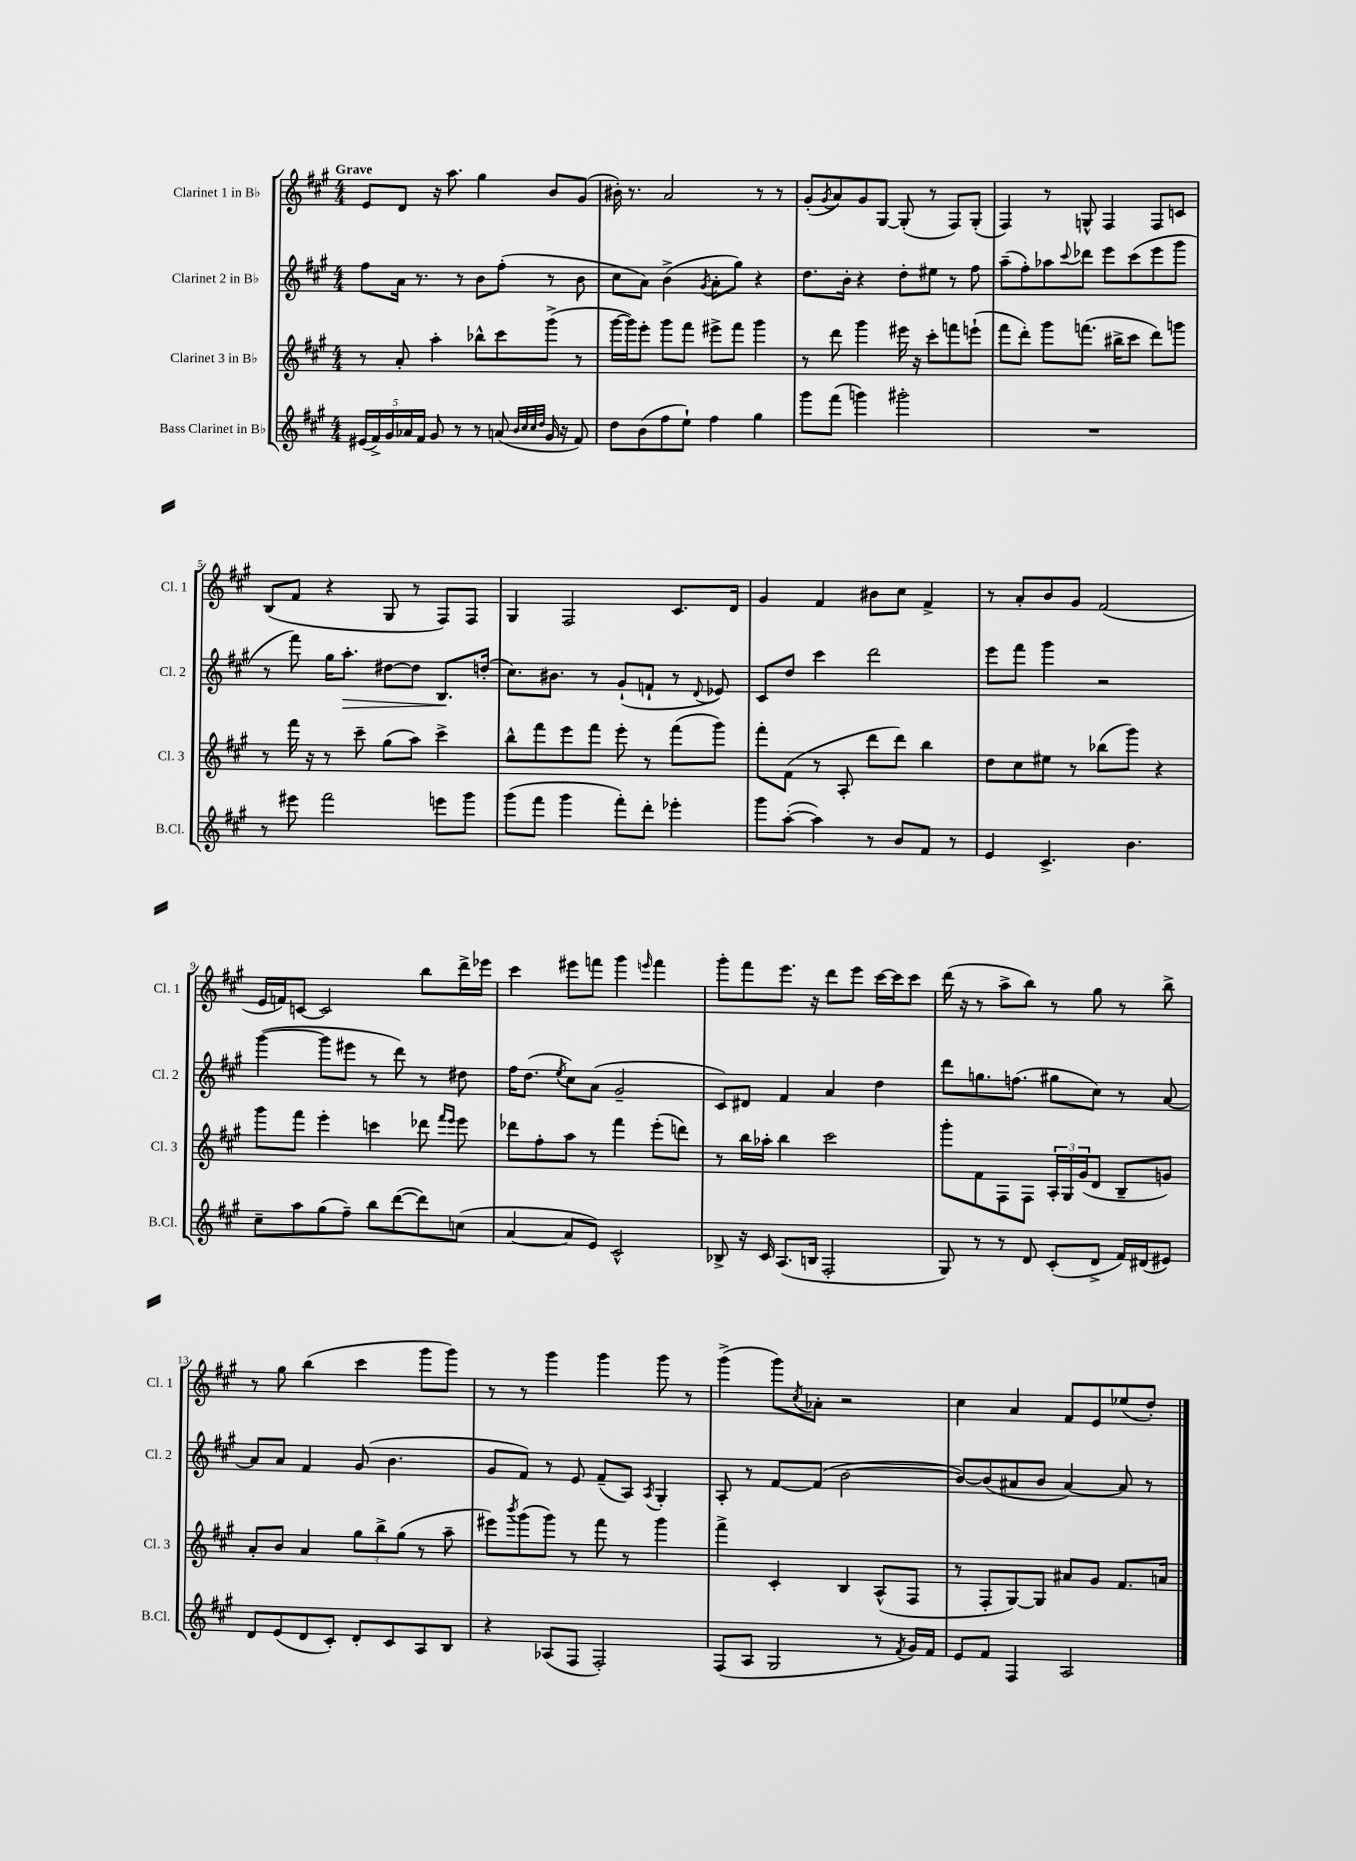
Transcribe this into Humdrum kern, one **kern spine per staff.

**kern	**kern	**kern	**dynam	**kern
*part4	*part3	*part2	*part2	*part1
*staff4	*staff3	*staff2	*staff2	*staff1
*I"Bass Clarinet in B♭	*I"Clarinet 3 in B♭	*I"Clarinet 2 in B♭	*	*I"Clarinet 1 in B♭
*I'B.Cl.	*I'Cl. 3	*I'Cl. 2	*	*I'Cl. 1
*clefG2	*clefG2	*clefG2	*	*clefG2
*k[f#c#g#]	*k[f#c#g#]	*k[f#c#g#]	*	*k[f#c#g#]
*M4/4	*M4/4	*M4/4	*	*M4/4
=1	=1	=1	=1	=1
!	!	!	!	!LO:TX:a:B:t=Grave
(20e#X/LL	8r	8ff#\L	.	8e/L
20f#^/)	.	.	.	.
20g#/	.	.	.	.
.	8a'/	16a\Jk	.	8d/J
20a-X/	.	.	.	.
.	.	8.r	.	.
20f#/JJ	.	.	.	.
8g#/	4aa'\	.	.	16r
.	.	.	.	8.aa\
8r	.	8r	.	.
8r	8bb-X^^\L	8b\L	.	4gg#\
(8an/	8ccc#\	(8ff#'\J	.	.
32qqb/LLL	.	.	.	.
32qqcc#/	.	.	.	.
32qqcc#/	.	.	.	.
32qqdd/JJJ	.	.	.	.
16g#/	(8ggg#^\J	8r	.	8b/L
16r	.	.	.	.
8f#/)	8r	8b\	.	(8g#/J
=2	=2	=2	=2	=2
8dd\L	[16ggg#\LL	8cc#\L	.	16b#X'\)
.	16ggg#\J])	.	.	8.r
(8b\	8eee'\J	8a\J)	.	.
8ff#\	8ggg#\L	(4b^\	.	2a/
8ee`\J)	8fff#\J	.	.	.
.	.	8qg#/	.	.
4ff#\	8eee#X^\L	8a'\L	.	.
.	8fff#\J	8gg#\J)	.	.
4gg#\	4ggg#\	4r	.	8r
.	.	.	.	8r
=3	=3	=3	=3	=3
8ggg#\L	8r	8.dd\L	.	(8g#'/L
.	.	.	.	8qg#/
(8fff#\J	8ddd\	.	.	8a/)
.	.	16b'\Jk	.	.
4gggn\)	4ggg#\	4r	.	8g#/
.	.	.	.	[8G#/J
2ggg#X'\	16eee#X\	8dd'\L	.	(8G#'/]
.	16r	.	.	.
.	8ccc#'\L	8ee#X\J	.	8r
.	8fffn\	8r	.	8F#/L)
.	(8eeen`\J	8ff#\	.	(8G#'/J
=4	=4	=4	=4	=4
1r	8fff#\L	(8aa~\L	.	4F#/)
.	8ddd'\J)	8ff#'\)	.	.
.	8ggg#\L	8aa-X\	.	8r
.	.	8qqccc#/	.	.
.	(8.fffn\J	8ddd-X\J	.	8Gn^^/
.	.	8eee\L	.	4F#/
.	16bb#X^\KL	.	.	.
.	8ccc#\J	(8ccc#\	.	.
.	8ddd\L)	8eee\	.	8F#/L
.	8gggn\J	8ggg#\J	.	8cn/J
!!LO:LB:g=z
=5	=5	=5	=5	=5
8r	8r	8r	.	(8B/L
8eee#X\	16fff#\	8fff#\)	.	8f#/J
.	16r	.	.	.
2fff#\	8r	16gg#\KL	.	4r
!	!	!	!LO:HP:b	!
.	.	8.aa'\J	>	.
.	8ccc#~\	.	.	.
.	(8gg#\L	[8dd#X\L	.	8G#/
.	8aa\J)	8dd#\J]	.	8r
8eeen\L	4ccc#^\	8.B/L	.	8F#/L)
8ggg#\J	.	.	.	8F#/J
.	.	(16ddn'/Jk	]	.
=6	=6	=6	=6	=6
(8ggg#\L	8bb^^\L	8.cc#\L)	.	4G#/
8fff#\J	8fff#\	.	.	.
.	.	8.b#X\J	.	.
4ggg#\	8eee\	.	.	2F#/
.	8fff#\J	8r	.	.
8fff#'\L)	8eee'\	(8g#`/L	.	.
8ddd'\J	8r	8fn`/J	.	.
4eee-X'\	(8fff#\L	8r	.	8.c#/L
.	.	8qqd/	.	.
.	8ggg#\J)	8e-X/)	.	.
.	.	.	.	16d/Jk
=7	=7	=7	=7	=7
8ggg#\L	8fff#'\L	8c#/L	.	4g#/
([8aa'\J	(8f#\J	8dd/J	.	.
4aa\])	8r	4ccc#\	.	4f#/
.	8A'/	.	.	.
8r	8ddd\L	2ddd\	.	8b#X\L
8b/L	8ddd\J)	.	.	8cc#\J
8f#/J	4bb\	.	.	4f#^/
8r	.	.	.	.
=8	=8	=8	=8	=8
4e/	8dd\L	8eee\L	.	8r
.	8cc#\	8fff#\J	.	8a'/L
4.c#^/	8ee#X\J	4ggg#\	.	8b/
.	8r	.	.	8g#/J
.	(8bb-X\L	2r	.	(2f#/
4.b\	8ggg#\J)	.	.	.
.	4r	.	.	.
!!LO:LB:g=z
=9	=9	=9	=9	=9
8cc#~\L	8ggg#\L	([4ggg#\	.	16e/LL
.	.	.	.	16fn/J)
8aa\	8fff#\J	.	.	[8cn/J
(8gg#\	4eee'\	8ggg#\L]	.	2c/]
8ff#~\J)	.	8eee#X\J	.	.
8bb\L	4cccn\	8r	.	.
([8ddd\	.	8ddd\)	.	.
8ddd\])	8ddd-X\	8r	.	8bb\L
.	16qqfff#/LL	.	.	.
.	16qqeee/JJ	.	.	.
(8ccn\J	8eee\	8dd#X\	.	16ddd^\L
.	.	.	.	16eee-X\JJ
=10	=10	=10	=10	=10
[4a/	8ddd-X\L	16ff#\KL	.	4ccc#\
.	.	(8.dd\J	.	.
.	8ff#'\	.	.	.
.	.	8qee/	.	.
8a/L]	8aa\J	8cc#\L)	.	8eee#X\L
8e/J)	8r	(8a\J	.	8fffn\J
2c#^^/	4fff#\	2g#~/	.	4ggg#\
.	.	.	.	16qqeeen/
.	(8eee'\L	.	.	4fff\
.	8dddn\J)	.	.	.
=11	=11	=11	=11	=11
8B-X^/	8r	8c#/L)	.	8ggg#'\L
16r	16bb\LL	8d#X/J	.	8fff#\
16c#/	16aa-X'\JJ	.	.	.
(8.A/L	4bb\	4f#/	.	8.eee\J
16Bn/Jk	.	.	.	16r
2F#'/	2ccc#\	4a/	.	8ddd\L
.	.	.	.	8eee\J
.	.	4dd\	.	[16ccc#\LL
.	.	.	.	16ccc#\J]
.	.	.	.	8ccc#\J
=12	=12	=12	=12	=12
8G#/)	8ggg#'\L	8ddd\L	.	(16ddd\
.	.	.	.	16r
8r	8f#\	8.ggn\	.	8r
8r	8F#\	.	.	8aa^\L
.	.	(8.ffn\J	.	.
8d/	8F#\J	.	.	8bb\J)
(8c#'/L	24A'/LL	8gg#X\L	.	8r
.	24G#/	.	.	.
.	(24g#/J	.	.	.
8d^/J	8d/J	8cc#\J)	.	8gg#\
16f#/LL)	8B~/L	8r	.	8r
(16d#X/J	.	.	.	.
8e#X/J)	8gn/J)	[8a/	.	8bb^\
!!LO:LB:g=z
=13	=13	=13	=13	=13
8d/L	8a'/L	8a/L]	.	8r
(8e/	8b/J	8a/J	.	8gg#\
8d/	4a/	4f#/	.	(4bb\
8c#'/J)	.	.	.	.
8d'/L	12gg#\L	(8g#/	.	4ccc#\
.	12bb^\	.	.	.
8c#/	.	4.b\	.	.
.	(12gg#\J	.	.	.
8A/	8r	.	.	8ggg#\L
8B/J	8aa~\	.	.	8ggg#\J)
=14	=14	=14	=14	=14
4r	8eee#X\L)	8g#/L	.	8r
.	8qbbb/	.	.	.
.	(8ggg#\	8f#/J)	.	8r
(8A-X/L	8ggg#\J)	8r	.	4ggg#\
8F#/J	8r	8e/	.	.
2F#'/)	8fff#\	(8f#~/L	.	4ggg#\
.	8r	8A/J)	.	.
.	.	8qA/	.	.
.	4ggg#\	4G#'/	.	8ggg#\
.	.	.	.	8r
=15	=15	=15	=15	=15
(8F#/L	4fff#^\	8A'/	.	(4ggg#^\
8A/J	.	8r	.	.
2G#/	4c#'/	[8f#/L	.	8ggg#\L)
.	.	.	.	8qcc#/
.	.	(8f#/J]	.	8a-X'\J
.	4B/	[2b\	.	2r
8r	(8A^^/L	.	.	.
8qf#/	.	.	.	.
16g#/LL)	8F#/J	.	.	.
16f#/JJ	.	.	.	.
=16	=16	=16	=16	=16
8e/L	8r	8b/L_)	.	4cc#\
8f#/J	8F#'/L	(8b/]	.	.
4F#/	[8G#/)	8a#X/	.	4a/
.	8G#/J]	8b/J	.	.
2A/	8a#X/L	[4a#/)	.	8f#/L
.	8g#/J	.	.	8e/
.	8.f#/L	8a#/]	.	(8ee-X/
.	.	8r	.	8dd'/J)
.	16an/Jk	.	.	.
==	==	==	==	==
*-	*-	*-	*-	*-
